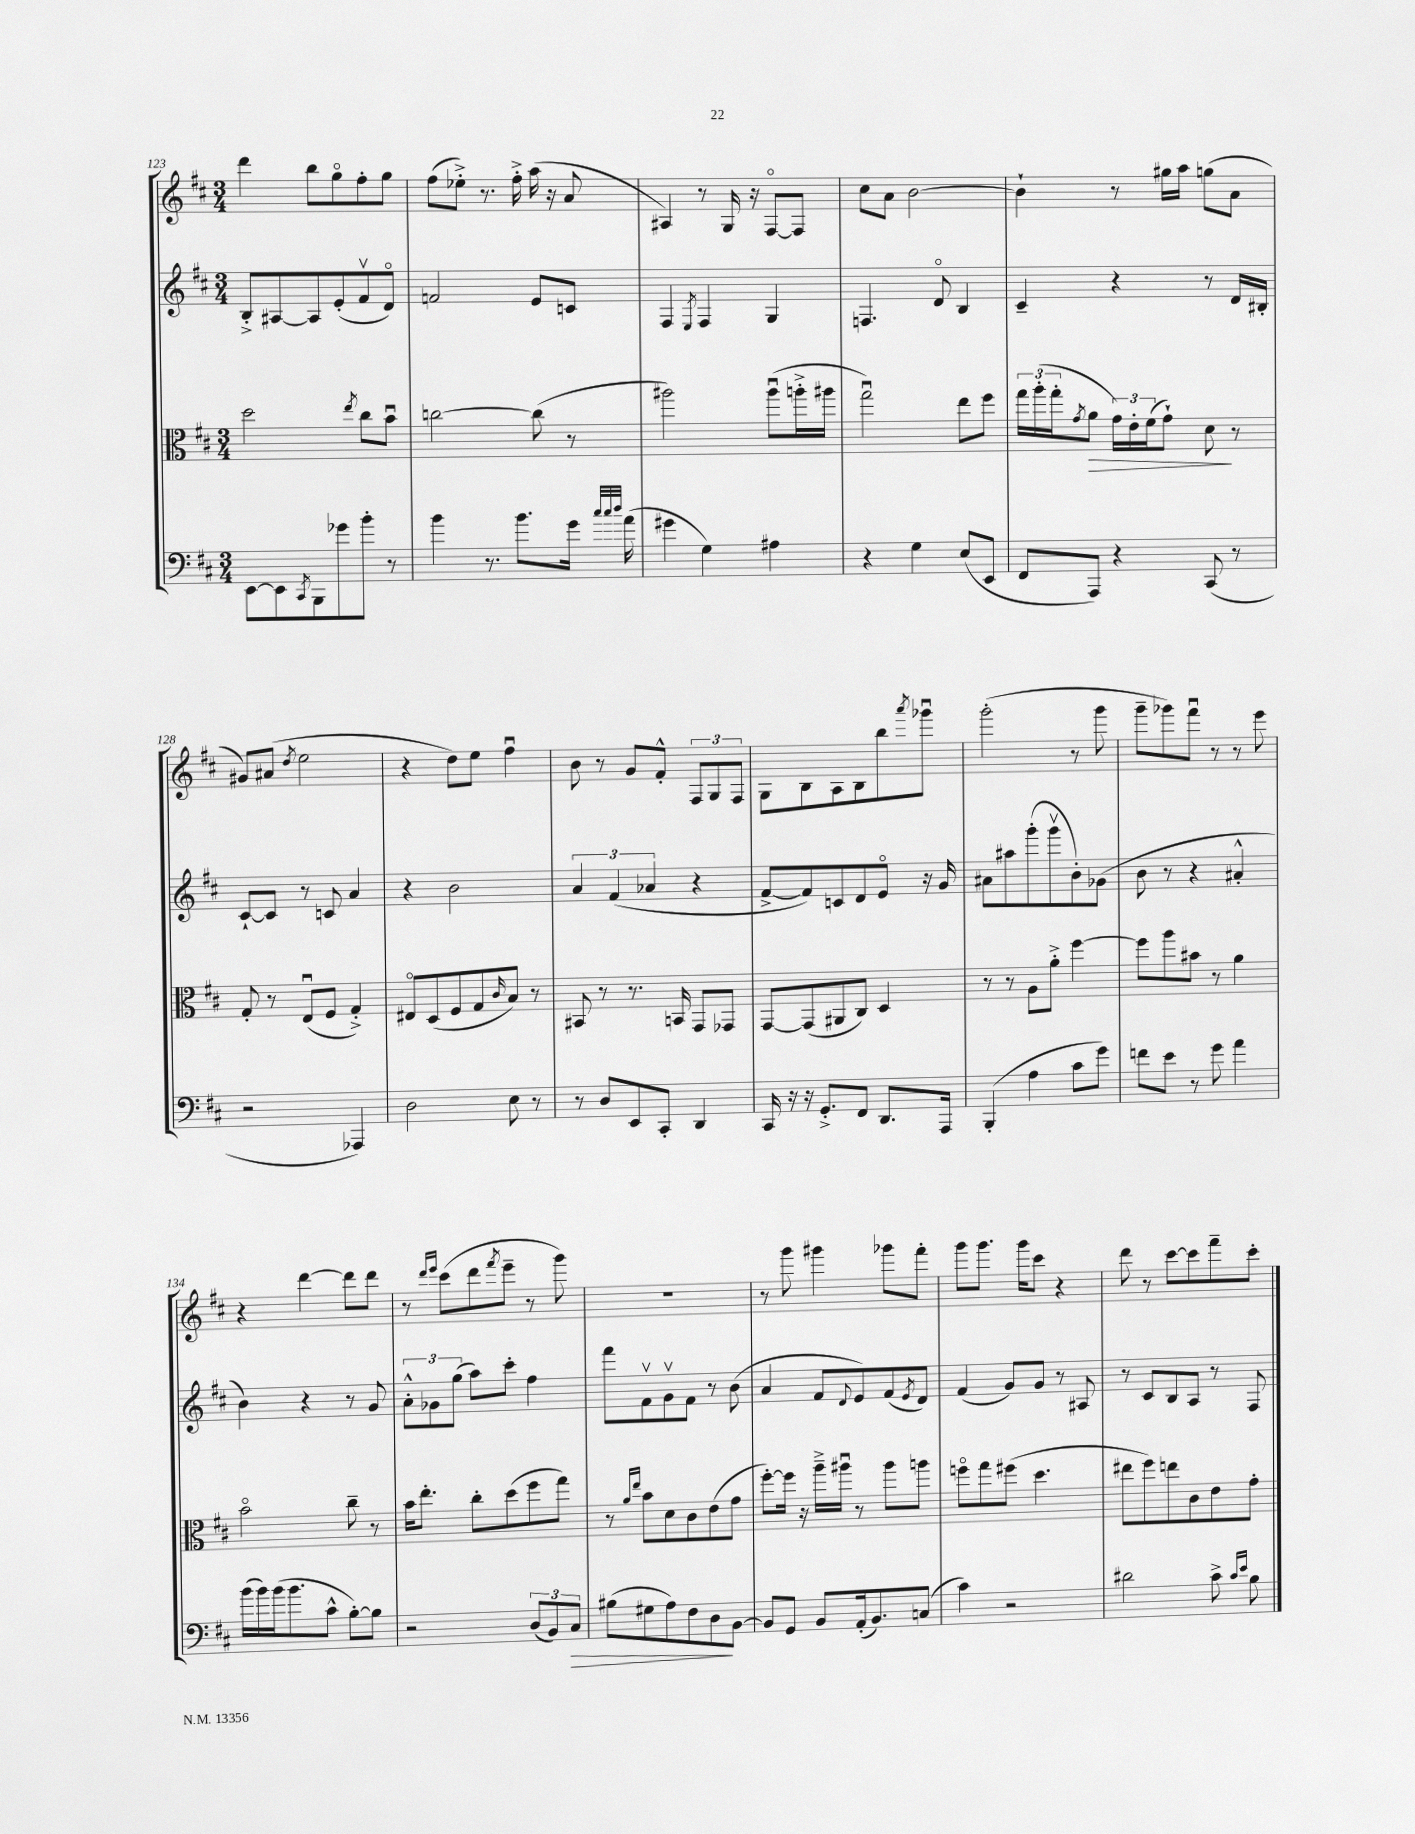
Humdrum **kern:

**kern	**kern	**kern	**kern
*staff4	*staff3	*staff2	*staff1
*clefF4	*clefC3	*clefG2	*clefG2
*k[f#c#]	*k[f#c#]	*k[f#c#]	*k[f#c#]
*M3/4	*M3/4	*M3/4	*M3/4
[8EE	2dd	8B'^	4ddd
8EE]	.	[8A#	.
8qCC#	.	.	.
8BBB	.	8A#]	8bb
8g-	.	(8e'	8ggo
.	8qee	.	.
8b'	8cc#	8f#v	8ff#'
8r	8bu	8do)	8gg
=	=	=	=
4b	[2cc	2f	(8ff#
.	.	.	8ee-'^)
8.r	.	.	8.r
8.b	.	.	16ff#'^
.	(8cc]	8e	(16aa
.	.	.	16r
16g	8r	8c	8a
32qqcc#	.	.	.
32qqcc#	.	.	.
32qqdd	.	.	.
(16a	.	.	.
=	=	=	=
4g#	2aa#)	4F#	4A#)
.	.	8qE	.
4G)	.	4F#	8r
.	.	.	16G
.	.	.	16r
4A#	(8aa#u	4G	[8F#o
.	16aa'^	.	8F#]
.	16aa#	.	.
=	=	=	=
4r	2ggu)	4.F	8cc#
.	.	.	8a
4G	.	.	[2b
.	.	8do	.
(8E	8ee	4B	.
8EE	8ff#	.	.
=	=	=	=
8FF#	24gg	4c#~	4b`]
.	(24aa'	.	.
.	24gg'	.	.
.	8qg	.	.
8AAA)	8a	.	.
4r	24g)	4r	8r
.	24e'	.	.
.	(24f#	.	.
.	8g`)	.	16gg#
.	.	.	16aa
(8CC#	8d	8r	(8gg
8r	8r	16d	8a
.	.	16B#'	.
=	=	=	=
2r	8G'	[8c#`	8g#)
.	8r	8c#]	(8a#
.	.	.	8qdd
.	(8Eu	8r	2ee
.	8F#	8c	.
4AAA-)	4G'^)	4a	.
=	=	=	=
2D	8E#o	4r	4r
.	(8D	.	.
.	8F#	2b	8dd)
.	8G	.	8ee
.	16qqc#	.	.
8E	8B)	.	4ff#u
8r	8r	.	.
=	=	=	=
8r	8BB#	6a	8b
8D	8r	.	8r
.	.	(6f#	.
8EE	8.r	.	8g
.	.	6a-	.
8CC#'	.	.	8f#'^^
.	16BB	.	.
4DD	8GG	4r	12F#
.	.	.	12G
.	8GG-	.	.
.	.	.	12F#
=	=	=	=
16CC#	[8GG	[8f#^	8G
16r	.	.	.
16r	(8GG]	8f#])	8B
8.GG'^	.	.	.
.	8AA#	8c	8A
8FF#	8C#)	8d	8B
8.DD	4D	8eo	8bb
.	.	.	8qaaa
.	.	16r	8ggg-u
16AAA	.	16g	.
=	=	=	=
(4BBB'	8r	8a#	(2ggg'
.	8r	8aa#	.
4A	8A	(8ggg'	.
.	8a'^	8gggv	.
8c#	[4ff#	8b')	8r
8g)	.	(8g-	8ggg
=	=	=	=
8f	8ff#]	8b	8ggg~
8e	8aa	8r	8ggg-)
8r	8b#	4r	8fff#u
8g	8r	.	8r
4a	4a	4a#'^^	8r
.	.	.	8eee
=	=	=	=
(16b	2bo	4b)	4r
16b)	.	.	.
(16b	.	.	.
8.b	.	.	.
.	.	4r	[4ddd
8c#^^	.	.	.
[8B')	8cc#~	8r	8ddd]
8B]	8r	8g	8ddd
=	=	=	=
2r	16b	12a'^^	8r
.	8.ee'	.	.
.	.	12g-	.
.	.	.	16qqddd
.	.	.	16qqeee
.	.	.	(8ccc#
.	.	(12gg	.
.	8cc#'	8aa)	8ddd
.	.	.	8qfff#
.	(8dd	8ccc#'	8eee~
(12D	8ff#	4ff#	8r
12BB)	.	.	.
.	8gg)	.	8ggg)
12C#	.	.	.
=	=	=	=
(8B#	8r	8fff#	2.r
.	16qqa	.	.
.	16qqee	.	.
8G#	8b	8f#v	.
8A)	8d	8gv	.
8F#	8c#	8f#	.
8D	(8e	8r	.
[8BB	8g	(8b	.
=	=	=	=
8BB]	[8ff#')	4a	8r
8GG	16ff#]	.	8ggg
.	16r	.	.
8BB	16aa~^	8f#	4ggg#
.	16aa#u	.	.
.	.	8qqd	.
(16AA'	8r	8e)	.
8.BB)	.	.	.
.	8aa#	(8f#	8ggg-
.	.	8qe	.
(8C	8aa	8d)	8fff#'
=	=	=	=
4c#)	8ffo	(4f#	8ggg
.	8gg	.	8.ggg
2r	(8ff#	8g)	.
.	.	.	16ggg
.	4.dd	8g	8ccc#
.	.	8r	4r
.	.	8A#	.
=	=	=	=
2d#	8ee#	8r	8ddd
.	8ff#)	8c#	8r
.	8ee	8B	[8ccc#
.	8c#	8A	8ccc#]
8c#^	8e	8r	8fff#~
16qqc#	.	.	.
16qqe	.	.	.
8B	8g'	8F#	8ccc#'
==	==	==	==
*-	*-	*-	*-
